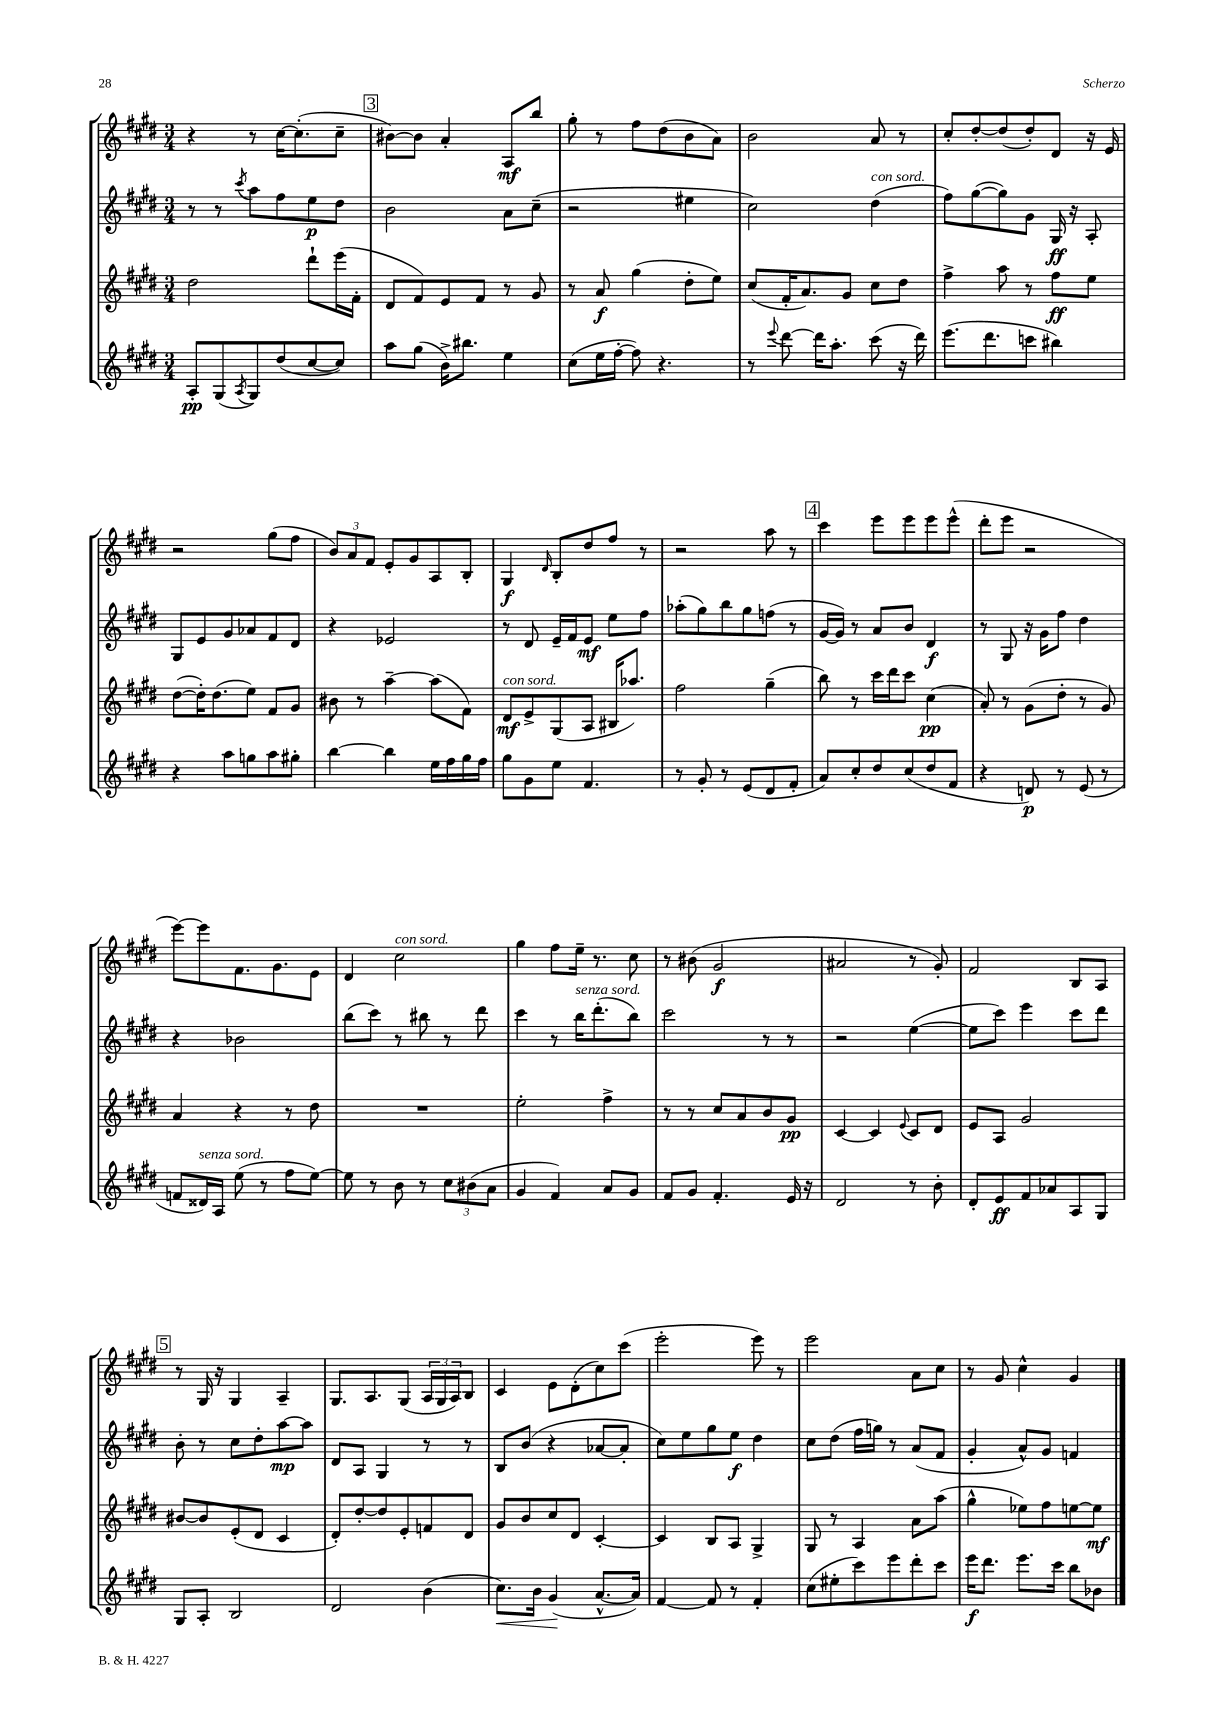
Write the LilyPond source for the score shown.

<<
\new StaffGroup <<
\new Staff = "s0" {
    \clef treble \key e \major \numericTimeSignature \time 3/4
    r4 r8 cis''16~ cis''8.-.( cis''8-- |
    \mark \markup { \box "3" } bis'8~) bis'8 a'4-. a8\mf b''8 |
    gis''8-. r8 fis''8 dis''8( b'8 a'8) |
    b'2 a'8 r8 |
    cis''8-. dis''8~-. dis''8( dis''8-.) dis'8 r16 e'16 |
    r2 gis''8( fis''8 |
    \tuplet 3/2 { b'8) a'8 fis'8 } e'8-. gis'8 a8 b8-. |
    gis4\f \grace { dis'16 } b8-. dis''8 fis''8 r8 |
    r2 a''8 r8 |
    \mark \markup { \box "4" } cis'''4 e'''8 e'''8 e'''8 e'''8-^( |
    dis'''8-. e'''8 r2 |
    e'''8~) e'''8 fis'8. gis'8. e'8 |
    dis'4 cis''2^\markup { \italic "con sord." } |
    gis''4 fis''8 e''16-- r8. cis''8 |
    r8 bis'8( gis'2\f |
    ais'2 r8 gis'8-.) |
    fis'2 b8 a8 |
    \mark \markup { \box "5" } r8 gis16 r16 gis4 a4-- |
    gis8. a8. gis8( \tuplet 3/2 { a16 gis16 a16) } b8 |
    cis'4 e'8 dis'8-.( cis''8) cis'''8( |
    e'''2-. e'''8) r8 |
    e'''2 a'8 cis''8 |
    r8 gis'8 cis''4-^ gis'4 \bar "|." |
}
\new Staff = "s1" {
    \clef treble \key e \major \numericTimeSignature \time 3/4
    r8 r8 \acciaccatura { cis'''8 } a''8 fis''8 e''8\p dis''8 |
    \mark \markup { \box "3" } b'2 a'8 cis''8--( |
    r2 eis''4 |
    cis''2) dis''4^\markup { \italic "con sord." }( |
    fis''8) gis''8~( gis''8) gis'8 gis16\ff r16 a8-. |
    gis8 e'8 gis'8 aes'8 fis'8 dis'8 |
    r4 ees'2 |
    r8 dis'8 e'16-- fis'16 e'8\mf e''8 fis''8 |
    aes''8-.( gis''8) b''8 gis''8 f''8( r8 |
    \mark \markup { \box "4" } gis'16~ gis'16) r8 a'8 b'8 dis'4\f |
    r8 gis8 r16 gis'16 fis''8 dis''4 |
    r4 bes'2 |
    b''8( cis'''8) r8 bis''8 r8 dis'''8 |
    cis'''4 r8 b''16^\markup { \italic "senza sord." } dis'''8.-.( b''8) |
    cis'''2 r8 r8 |
    r2 e''4~( |
    e''8 cis'''8) e'''4 cis'''8 dis'''8 |
    \mark \markup { \box "5" } b'8-. r8 cis''8 dis''8-. a''8~\mp a''8 |
    dis'8 a8 gis4 r8 r8 |
    b8 b'8( r4 aes'8~ aes'8-. |
    cis''8) e''8 gis''8 e''8\f dis''4 |
    cis''8 dis''8( fis''16 g''16) r8 a'8( fis'8 |
    gis'4-. a'8-^) gis'8 f'4 \bar "|." |
}
\new Staff = "s2" {
    \clef treble \key e \major \numericTimeSignature \time 3/4
    dis''2 dis'''8-! e'''16( fis'16-. |
    \mark \markup { \box "3" } dis'8 fis'8) e'8 fis'8 r8 gis'8 |
    r8 a'8\f gis''4( dis''8-. e''8) |
    cis''8( fis'16-. a'8.) gis'8 cis''8 dis''8 |
    fis''4-> a''8 r8 fis''8\ff e''8 |
    dis''8~( dis''16-.) dis''8.( e''8) fis'8 gis'8 |
    bis'8 r8 a''4~-- a''8( fis'8) |
    dis'8\mf^\markup { \italic "con sord." } e'8-> gis8( a8 bis16 aes''8.) |
    fis''2 gis''4--( |
    \mark \markup { \box "4" } b''8) r8 cis'''16 dis'''16 cis'''8 cis''4\pp( |
    a'8-.) r8 gis'8( dis''8-. r8 gis'8) |
    a'4 r4 r8 dis''8 |
    R2. |
    e''2-. fis''4-> |
    r8 r8 cis''8 a'8 b'8 gis'8\pp |
    cis'4~ cis'4 \appoggiatura { e'8 } cis'8 dis'8 |
    e'8 a8 gis'2 |
    \mark \markup { \box "5" } bis'8~ bis'8 e'8-.( dis'8 cis'4 |
    dis'8-.) dis''8~-. dis''8 e'8-. f'8 dis'8 |
    gis'8 b'8 cis''8 dis'8 cis'4~-. |
    cis'4 b8 a8 gis4-> |
    gis8 r8 a4 a'8 a''8( |
    gis''4-^ ees''8) fis''8 e''8~ e''8\mf \bar "|." |
}
\new Staff = "s3" {
    \clef treble \key e \major \numericTimeSignature \time 3/4
    a8-.\pp gis8( \acciaccatura { a8 } gis8) dis''8( cis''8~ cis''8) |
    \mark \markup { \box "3" } a''8 gis''8( b'16->) bis''8. e''4 |
    cis''8( e''16 fis''16~-. fis''8) r4. |
    r8 \appoggiatura { e'''8 } dis'''8~ dis'''16 a''8.-. cis'''8( r16 dis'''16) |
    e'''8.( dis'''8. c'''8 bis''4) |
    r4 a''8 g''8 a''8 gis''8-. |
    b''4~ b''4 e''16 fis''16 gis''16 fis''16 |
    gis''8 gis'8 e''8 fis'4. |
    r8 gis'8-. r8 e'8( dis'8 fis'8-. |
    \mark \markup { \box "4" } a'8) cis''8-. dis''8 cis''8( dis''8 fis'8 |
    r4 d'8\p) r8 e'8( r8 |
    f'8 disis'16^\markup { \italic "senza sord." }) a16 e''8( r8 fis''8 e''8~) |
    e''8 r8 b'8 r8 \tuplet 3/2 { cis''8 bis'8( a'8 } |
    gis'4 fis'4) a'8 gis'8 |
    fis'8 gis'8 fis'4.-. e'16 r16 |
    dis'2 r8 b'8-. |
    dis'8-. e'8\ff fis'8 aes'8 a8 gis8 |
    \mark \markup { \box "5" } gis8 a8-. b2 |
    dis'2 b'4( |
    cis''8.\<) b'16 gis'4\!( a'8.~-^ a'16) |
    fis'4~ fis'8 r8 fis'4-. |
    cis''8( eis''8-. cis'''8) e'''8 dis'''8-. cis'''8 |
    e'''16\f dis'''8. e'''8. cis'''16 b''8 bes'8 \bar "|." |
}
>>
>>
\layout { \context { \Score \remove "Bar_number_engraver" } }
